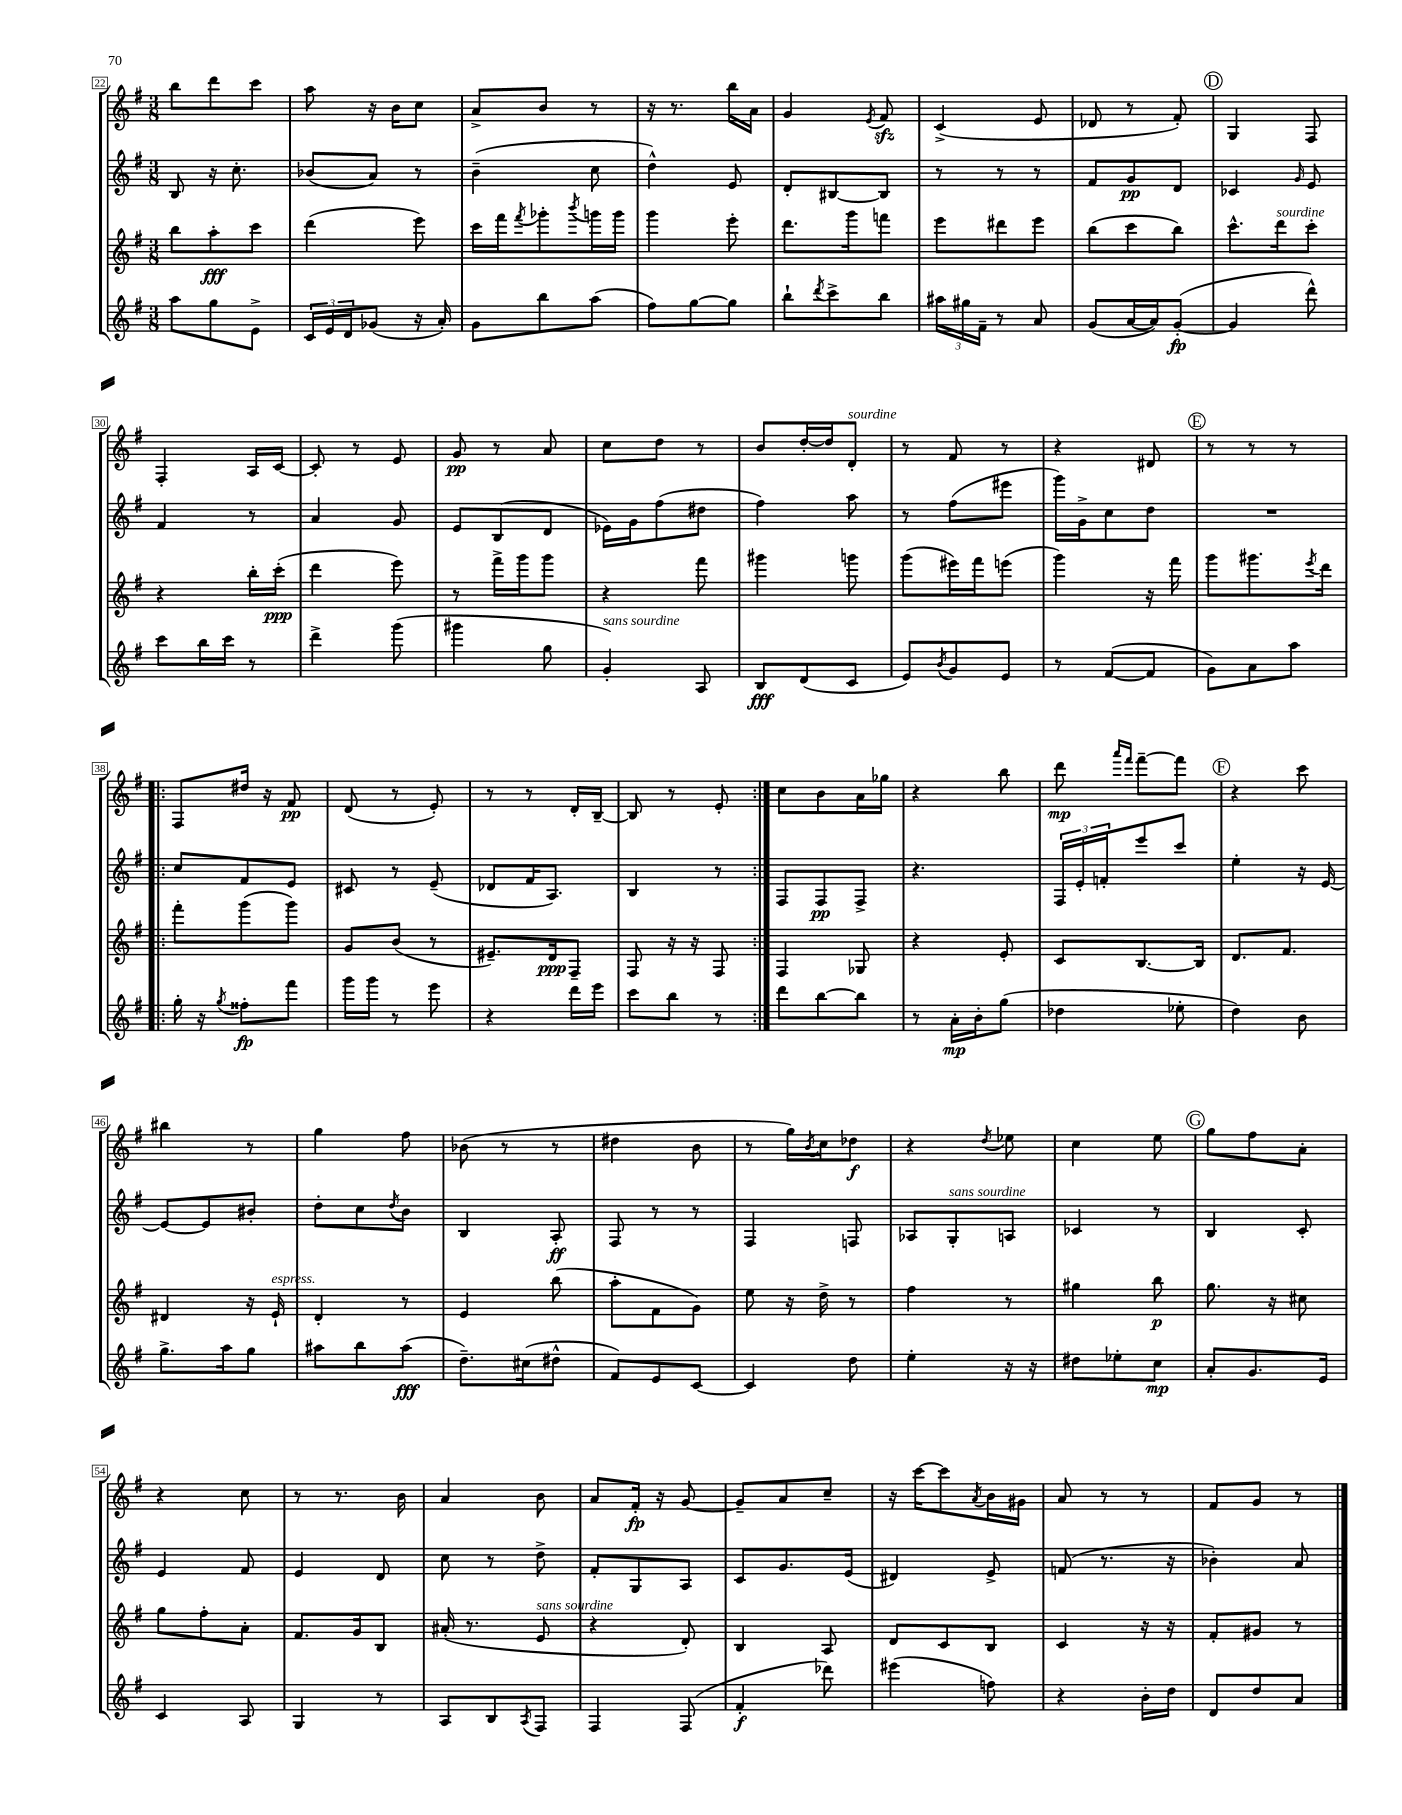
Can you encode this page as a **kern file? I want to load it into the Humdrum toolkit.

**kern	**kern	**kern	**kern
*staff4	*staff3	*staff2	*staff1
*clefG2	*clefG2	*clefG2	*clefG2
*k[f#]	*k[f#]	*k[f#]	*k[f#]
*M3/8	*M3/8	*M3/8	*M3/8
8aa	8bb	8B	8bb
8gg	8aa'	16r	8ddd
.	.	8.cc'	.
8e^	8ccc	.	8ccc
=	=	=	=
24c	(4ddd	(8b-	8aa
24e	.	.	.
24d	.	.	.
(8g-	.	8a)	16r
.	.	.	16b
16r	8eee)	8r	8cc
16a')	.	.	.
=	=	=	=
8g	16ccc	(4b~	8a^
.	16fff#	.	.
.	8qfff#	.	.
8bb	8ggg-'	.	8b
.	8qbbb	.	.
(8aa	16ggg	8cc	8r
.	16ggg	.	.
=	=	=	=
8ff#)	4ggg	4dd^^)	16r
.	.	.	8.r
[8gg	.	.	.
8gg]	8eee'	8e	16bb
.	.	.	16a
=	=	=	=
8bb`	8.ddd	8d'	4g
8qddd	.	.	.
8ccc^	.	[8B#	.
.	16ggg	.	.
.	.	.	8qe
8bb	8fff	8B#]	8f#
=	=	=	=
24aa#	8eee	8r	(4c^
24gg#	.	.	.
24f#~	.	.	.
8r	8ddd#	8r	.
8a	8eee	8r	8e
=	=	=	=
(8g	(8bb	8f#	8d-
[16a	8ccc	8g	8r
16a])	.	.	.
([8g'	8bb)	8d	8f#')
=	=	=	=
4g]	8.ccc^^	4c-	4G
.	16ddd	.	.
.	.	16qqg	.
8ddd^^)	8ccc'	8e	8F#
=	=	=	=
8ccc	4r	4f#	4F#'
16bb	.	.	.
16ccc	.	.	.
8r	16bb'	8r	16A
.	(16ccc'	.	[16c
=	=	=	=
4ddd^	4ddd	4a	8c']
.	.	.	8r
(8ggg	8eee)	8g	8e
=	=	=	=
4ggg#	8r	8e	8g
.	16fff#^	(8B	8r
.	16ggg	.	.
8gg	8ggg	8d	8a
=	=	=	=
4g')	4r	16e-)	8cc
.	.	16g	.
.	.	(8ff#	8dd
8A	8fff#	8dd#	8r
=	=	=	=
8B	4ggg#	4ff#)	8b
(8d	.	.	[16dd'
.	.	.	16dd]
8c	8ggg	8aa	8d'
=	=	=	=
8e)	(8ggg	8r	8r
8qb	.	.	.
8g	16eee#)	(8ff#	8f#
.	16fff#	.	.
8e	(8eee	8eee#	8r
=	=	=	=
8r	4ggg)	16ggg)	4r
.	.	16g^	.
([8f#	.	8cc	.
8f#]	16r	8dd	8d#
.	16fff#	.	.
=	=	=	=
8g)	8ggg	4.r	8r
8a	8.ggg#	.	8r
8aa	.	.	8r
.	8qeee	.	.
.	16ddd	.	.
=!|:	=!|:	=!|:	=!|:
16gg'	8fff#'	8cc	8F#
16r	.	.	.
8qgg	.	.	.
8ff##'	(8ggg	8f#	16dd#
.	.	.	16r
8fff#	8ggg)	8e	8f#
=	=	=	=
16ggg	8g	8c#	(8d
16ggg	.	.	.
8r	(8b	8r	8r
8eee	8r	(8e~	8e')
=	=	=	=
4r	8.e#~)	8d-	8r
.	.	16f#	8r
.	16d	8.A)	.
16ddd	8F#~	.	16d'
16eee	.	.	[16B~
=	=	=	=
8ccc	8F#	4B	8B]
8bb	16r	.	8r
.	16r	.	.
8r	8F#	8r	8e'
=:|!	=:|!	=:|!	=:|!
8ddd	4F#	8F#	8cc
[8bb	.	8F#	8b
8bb]	8G-	8F#^	16a
.	.	.	16gg-
=	=	=	=
8r	4r	4.r	4r
16a'	.	.	.
16b'	.	.	.
(8gg	8e'	.	8bb
=	=	=	=
4dd-	8c	24F#	8ddd
.	.	24e'	.
.	.	24f'	.
.	.	.	16qqaaa
.	.	.	16qqfff#
.	[8.B	8eee	[8fff#~
8ee-'	.	8ccc	8fff#]
.	16B]	.	.
=	=	=	=
4dd)	8.d	4ee'	4r
.	8.f#	.	.
8b	.	16r	8ccc
.	.	[16e	.
=	=	=	=
8.gg^	4d#	8e_	4bb#
.	.	8e]	.
16aa	.	.	.
8gg	16r	8b#'	8r
.	16e`	.	.
=	=	=	=
8aa#	4d'	8dd'	4gg
8bb	.	8cc	.
.	.	8qdd	.
(8aa#	8r	8b	8ff#
=	=	=	=
8.dd~)	4e	4B	(8b-
.	.	.	8r
(16cc#	.	.	.
8dd#^^	(8bb	8A'	8r
=	=	=	=
8f#)	8aa'	8F#	4dd#
8e	8f#	8r	.
[8c	8g)	8r	8b
=	=	=	=
4c]	8ee	4F#	8r
.	16r	.	16gg)
.	.	.	8qb
.	16dd^	.	16cc
8dd	8r	8F	8dd-
=	=	=	=
4ee'	4ff#	8A-	4r
.	.	8G'	.
.	.	.	8qdd
16r	8r	8A	8ee-
16r	.	.	.
=	=	=	=
8dd#	4gg#	4c-	4cc
8ee-'	.	.	.
8cc	8bb	8r	8ee
=	=	=	=
8a'	8.gg	4B	8gg
8.g	.	.	8ff#
.	16r	.	.
.	8cc#	8c'	8a'
16e	.	.	.
=	=	=	=
4c	8gg	4e	4r
.	8ff#'	.	.
8A	8a'	8f#	8cc
=	=	=	=
4G	8.f#	4e	8r
.	.	.	8.r
.	16g	.	.
8r	8B	8d	.
.	.	.	16b
=	=	=	=
8A	(16a#'	8cc	4a
.	8.r	.	.
8B	.	8r	.
8qA	.	.	.
8F#	8e	8dd^	8b
=	=	=	=
4F#	4r	8f#'	8a
.	.	8G	16f#'
.	.	.	16r
(8F#	8d')	8A	[8g
=	=	=	=
4f#'	4B	8c	8g~]
.	.	8.g	8a
8ddd-)	8A	.	8cc~
.	.	(16e	.
=	=	=	=
(4eee#	8d	4d#)	16r
.	.	.	[16ccc
.	8c	.	8ccc]
.	.	.	8qa
8ff)	8B	8e^	16b
.	.	.	16g#
=	=	=	=
4r	4c	(8f	8a
.	.	8.r	8r
16b'	16r	.	8r
16dd	16r	16r	.
=	=	=	=
8d	8f#'	4b-')	8f#
8dd	8g#	.	8g
8a	8r	8a	8r
==	==	==	==
*-	*-	*-	*-
